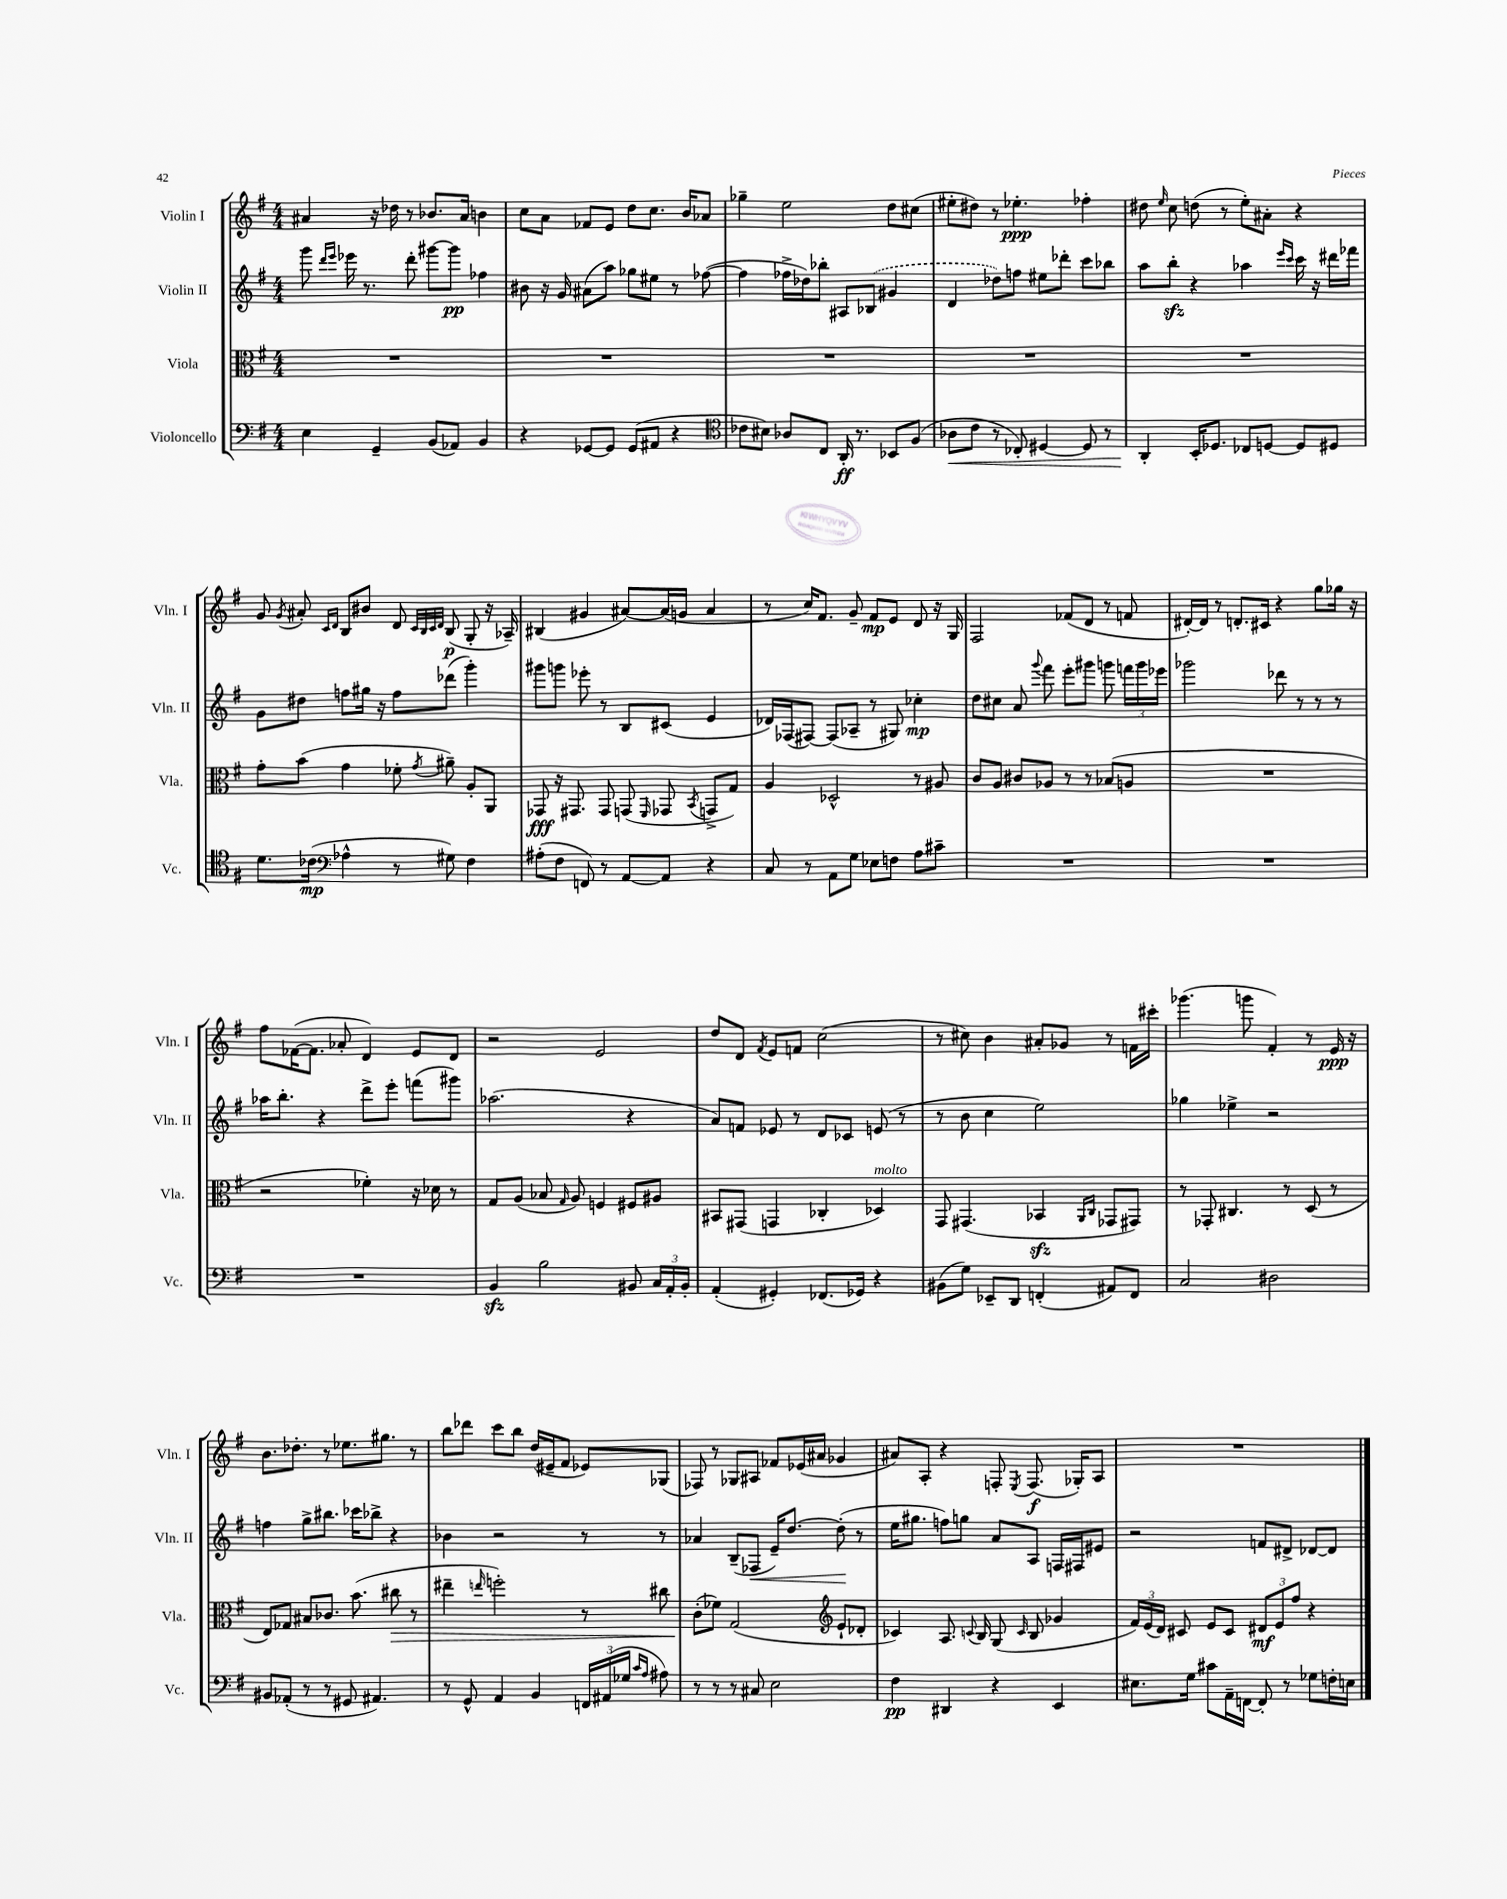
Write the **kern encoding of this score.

**kern	**kern	**kern	**kern
*staff4	*staff3	*staff2	*staff1
*clefF4	*clefC3	*clefG2	*clefG2
*k[f#]	*k[f#]	*k[f#]	*k[f#]
*M4/4	*M4/4	*M4/4	*M4/4
4E	1r	8ggg	4a#
.	.	16qqddd	.
.	.	16qqeee	.
.	.	16eee-	.
.	.	8.r	.
4GG~	.	.	16r
.	.	.	16dd-
.	.	8ddd'	8r
(8BB	.	[8ggg#	8.b-
8AA-)	.	8ggg#]	.
.	.	.	16a#
4BB	.	4ff-	4b
=	=	=	=
4r	1r	8b#	8cc
.	.	16r	8a
.	.	16g	.
[8GG-	.	(8a#	8f-
8GG-]	.	8aa)	8e
(8GG-	.	8gg-	8dd
8AA#	.	8ee#	8.cc
4r	.	8r	.
.	.	.	16b
.	.	([8ff-	8a-
=	=	=	=
*clefC4	*	*	*
8c-	1r	4ff-]	4gg-~
8B#)	.	.	.
8A-	.	16ff-^	2ee
.	.	16dd-)	.
8C	.	8bb-'	.
16AA'	.	8A#	.
8.r	.	.	.
.	.	(8B-	.
8BB-	.	4g#	8dd
(8F#	.	.	(8cc#
=	=	=	=
8A-	1r	4d	8ee#'
8c	.	.	8dd#)
8r	.	8dd-)	8r
8C-')	.	8ff	4.ee-'
[4D#	.	8ee#	.
.	.	8ddd-'	.
8D#]	.	8ccc	4ff-'
8r	.	8bb-	.
=	=	=	=
4AA'	1r	8aa	8dd#
.	.	.	16qqee
.	.	8bb'	8cc
16BB'	.	4r	(8dd
8.D-	.	.	.
.	.	.	8r
8C-	.	4aa-	8ee')
[8D	.	.	8a#'
.	.	16qqeee	.
.	.	16qqccc	.
8D]	.	16ccc	4r
.	.	16r	.
8D#	.	16ddd#	.
.	.	16fff-	.
=	=	=	=
8.d	8g'	8g	8g
.	.	.	8qg
.	(8b	8dd#	8a#'
(16c-	.	.	.
*clefF4	*	*	*
.	.	.	16qqc
.	.	.	16qqd
4A-^^	4g	8ff	8B
.	.	16gg#	8b#
.	.	16r	.
8r	8f-'	8ff	8d
.	.	.	32qqc
.	.	.	32qqB
.	.	.	32qqc
.	8qg	.	32qqd
8G#)	8a#~)	(8ddd-	(8B
4F#	8A'	4ggg')	8G'
.	8AA	.	16r
.	.	.	16A-~)
=	=	=	=
(8A#'	8GG-	8ggg#	(4B#
8F#	16r	8ggg	.
.	8.GG#	.	.
8FF)	.	8eee-'	4g#
8r	8GG#	8r	.
[8AA	(8GG	8B	[8a#)
.	16qqFF#	.	.
8AA]	8GG-	(8c#	(16a#]
.	.	.	16g
.	8qBB	.	.
4r	8GG^	4e	4a#
.	8G)	.	.
=	=	=	=
8C	4A	16d-)	8r
.	.	(16F-	.
8r	.	[8F#)	16cc)
.	.	.	8.f#
8AA	2D-^^	(8F#]	.
8G	.	8A-~	8g~
8E-	.	8r	8f#
8F	.	8G#)	8e
8A	8r	4cc-'	8d
8c#~	8A#	.	16r
.	.	.	16G
=	=	=	=
1r	8c	8dd	2F#
.	8A	8cc#	.
.	8c#	8a	.
.	.	8qqggg	.
.	8A-	8fff#	.
.	8r	8eee'	(8f-
.	8r	8ggg#	8d
.	(8B-	8ggg	8r
.	8A	24fff	8f
.	.	24ggg	.
.	.	24eee-	.
=	=	=	=
1r	1r	2ggg-	[16d#')
.	.	.	16d#]
.	.	.	8r
.	.	.	8.d'
.	.	.	16c#
.	.	8ddd-	4r
.	.	8r	.
.	.	8r	8gg
.	.	8r	16gg-
.	.	.	16r
=	=	=	=
1r	2r	16aa-	8ff#
.	.	8.bb'	.
.	.	.	([16f-
.	.	.	8.f-]
.	.	4r	.
.	.	.	8a-'
.	4f-')	8ddd^	4d)
.	.	8eee'	.
.	16r	(8fff	8e
.	16d-	.	.
.	8r	8ggg#)	8d
=	=	=	=
4BB	8G	(2.aa-	2r
.	(8A	.	.
2B	8B-	.	.
.	16qqG	.	.
.	8A)	.	.
.	4F	.	2e
8BB#	8F#	4r	.
24C	8A#	.	.
24AA'	.	.	.
24BB#'	.	.	.
=	=	=	=
(4AA'	8BB#	8a)	8dd
.	(8GG#	8f	8d
.	.	.	8qf#
4GG#')	4GG	8e-	8e
.	.	8r	8f
(8.FF-	4C-'	8d	(2cc
.	.	8c-	.
16GG-)	.	.	.
4r	4D-)	(8e	.
.	.	8r	.
=	=	=	=
(8BB#	8GG	8r	8r
8G)	(4.GG#	8b	8cc#)
8EE-~	.	4cc	4b
8DD	.	.	.
(4FF'	4BB-	2ee)	8a#'
.	.	.	8g-
.	16qqAA	.	.
.	16qqC	.	.
8AA#)	8GG-	.	8r
8FF	8GG#)	.	16f
.	.	.	16ccc#'
=	=	=	=
2C	8r	4gg-	(4.ggg-
.	8GG-'	.	.
.	4.C#	4ee-^	.
.	.	.	8ggg
2D#	.	2r	4f#')
.	8r	.	.
.	(8D	.	8r
.	8r	.	16e
.	.	.	16r
=	=	=	=
8BB#	8E)	4ff	8.b
(8AA-'	8G-	.	.
.	.	.	8.dd-'
8r	8B#	8gg^	.
8r	8.c-	8.bb#	8r
8GG#	.	.	8.ee-
.	(8.b	16ccc-	.
4.AA#)	.	8bb-^	.
.	.	.	8.gg#
.	8cc#	4r	.
.	8r	.	8r
=	=	=	=
8r	4ee#~	4b-	8bb
8GG^^	.	.	8ddd-
.	16qqee	.	.
4AA	2ff')	2r	8ccc
.	.	.	8bb
4BB	.	.	(16dd
.	.	.	16e#~
.	.	.	8f#
24FF	8r	8r	8e-)
(24AA#	.	.	.
24G-	.	.	.
16qqc	.	.	.
16qqA	.	.	.
8A#)	8cc#	8r	(8G-
=	=	=	=
8r	(8c'	4a-	8F-)
8r	8f-)	.	8r
8r	(2G	(8B~	8G-
8C#	.	8F-	8A#
2E	.	16e~)	8f-
.	.	[8.dd	.
.	.	.	(16e-
.	.	.	16a#
*	*clefG2	*	*
.	8e`	(8dd']	4g-
.	8d-'	8r	.
=	=	=	=
4F#	4c-)	16ee	8a#)
.	.	8.gg#	.
.	.	.	8A'
4DD#	8.A	8ff)	4r
.	.	8gg	.
.	8qqc	.	.
.	16B	.	.
4r	(8G	8a	8F'
.	16qqc	.	8qE
.	8B	8A	(8.F
4EE	4g-	16F	.
.	.	16F#	16G-')
.	.	8e#	8A
=	=	=	=
8.E#	24f#)	2r	1r
.	(24e	.	.
.	24d)	.	.
.	8c#	.	.
16G	.	.	.
8c#	8e	.	.
16AA~	8c#	.	.
[16FF	.	.	.
8FF']	12d#	8f	.
.	12e	.	.
8r	.	8d#^	.
.	12ff#	.	.
8G-	4r	[8d-	.
16F'	.	8d-]	.
16E	.	.	.
==	==	==	==
*-	*-	*-	*-
